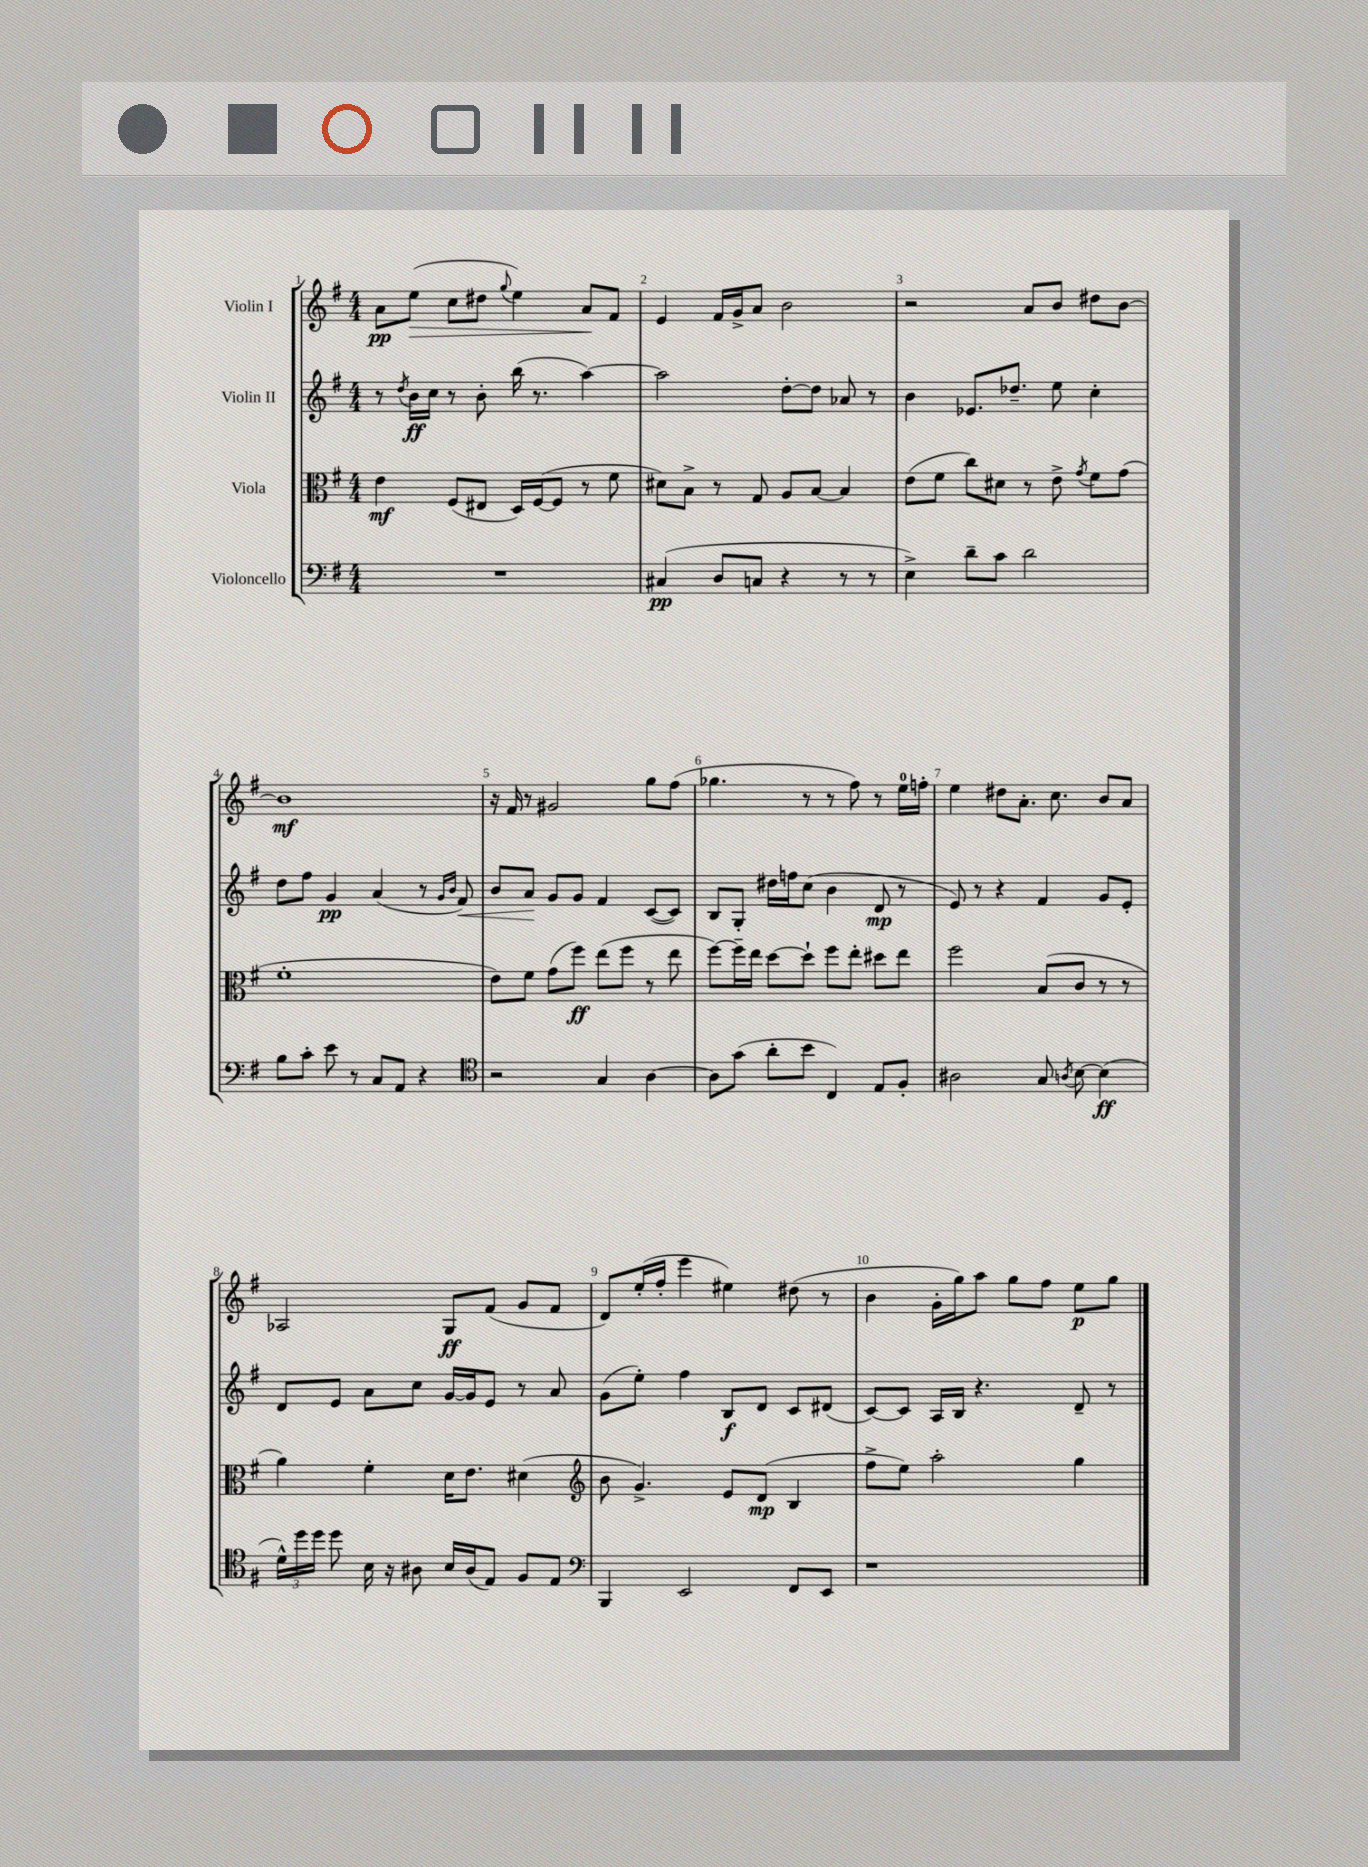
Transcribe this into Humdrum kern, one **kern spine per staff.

**kern	**dynam	**kern	**dynam	**kern	**dynam	**kern	**dynam
*part4	*part4	*part3	*part3	*part2	*part2	*part1	*part1
*staff4	*staff4	*staff3	*staff3	*staff2	*staff2	*staff1	*staff1
*I"Violoncello	*	*I"Viola	*	*I"Violin II	*	*I"Violin I	*
*clefF4	*	*clefC3	*	*clefG2	*	*clefG2	*
*k[f#]	*	*k[f#]	*	*k[f#]	*	*k[f#]	*
*M4/4	*	*M4/4	*	*M4/4	*	*M4/4	*
=1	=1	=1	=1	=1	=1	=1	=1
1r	.	4e\	mf	8r	.	8a\L	pp
.	.	.	.	8qdd/	.	.	.
!	!	!	!	!	!	!	!LO:HP:b
.	.	.	.	16b\LL	ff	(8ee\J	>
.	.	.	.	16cc\JJ	.	.	.
.	.	(8F#/L	.	8r	.	8cc\L	.
.	.	8E#X/J	.	8b'\	.	8dd#X\J	.
.	.	.	.	.	.	8qqgg/	.
.	.	16D/LL)	.	(16bb\	.	4ee\)	.
.	.	([16F#/J	.	8.r	.	.	.
.	.	8F#/J]	.	.	.	.	.
.	.	8r	.	[4aa\)	.	8a/L	.
.	.	8f#\	.	.	.	8f#/J	]
=2	=2	=2	=2	=2	=2	=2	=2
(4C#X/	pp	8d#X\L)	.	2aa\]	.	4e/	.
.	.	8B^\J	.	.	.	.	.
8D/L	.	8r	.	.	.	16f#/LL	.
.	.	.	.	.	.	16g^/J	.
8Cn/J	.	8G/	.	.	.	8a/J	.
4r	.	8A/L	.	[8dd'\L	.	2b\	.
.	.	[8B/J	.	8dd\J]	.	.	.
8r	.	4B/]	.	8a-X/	.	.	.
8r	.	.	.	8r	.	.	.
=3	=3	=3	=3	=3	=3	=3	=3
4E^\)	.	(8e\L	.	4b\	.	2r	.
.	.	8f#\J	.	.	.	.	.
8d~\L	.	8cc\L)	.	8.e-X/L	.	.	.
8c\J	.	8d#X\J	.	.	.	.	.
.	.	.	.	8.dd-X~/J	.	.	.
2d\	.	8r	.	.	.	8a/L	.
.	.	8e^\	.	8ee\	.	8b/J	.
.	.	8qg/	.	.	.	.	.
.	.	8f#\L	.	4cc'\	.	8dd#X\L	.
.	.	(8g\J	.	.	.	[8b\J	.
!!LO:LB:g=z
=4	=4	=4	=4	=4	=4	=4	=4
8B\L	.	1f#'	.	8dd\L	.	1b]	mf
8c'\J	.	.	.	8ff#\J	.	.	.
8e\	.	.	.	4g/	pp	.	.
8r	.	.	.	.	.	.	.
8C/L	.	.	.	(4a/	.	.	.
8AA/J	.	.	.	.	.	.	.
4r	.	.	.	8r	.	.	.
.	.	.	.	16qqg/LL	.	.	.
.	.	.	.	16qqb/JJ	.	.	.
!	!	!	!	!	!LO:HP:b	!	!
.	.	.	.	8f#/)	<	.	.
=5	=5	=5	=5	=5	=5	=5	=5
*clefC4	*	*	*	*	*	*	*
2r	.	8e\L)	.	8b/L	.	16r	.
.	.	.	.	.	.	16f#/	.
.	.	8f#\J	.	8a/J	.	8r	.
.	.	(8g\L	.	8g/L	[	2g#X/	.
.	.	8ff#\J)	ff	8g/J	.	.	.
4G/	.	(8ee\L	.	4f#/	.	.	.
.	.	8ff#\J	.	.	.	.	.
[4A\	.	8r	.	([8c/L	.	8gg\L	.
.	.	8ee\	.	8c/J])	.	(8ff#\J	.
=6	=6	=6	=6	=6	=6	=6	=6
8A\L]	.	[8ff#\L)	.	8B/L	.	4.gg-X\	.
(8g\J	.	16ff#~\L]	.	8G'/J	.	.	.
.	.	16ee\JJ	.	.	.	.	.
8a'\L	.	[8dd\L	.	16dd#X\LL	.	.	.
.	.	.	.	16ffn\J	.	.	.
8b\J	.	8dd`\J]	.	(8cc\J	.	8r	.
4C/)	.	8ff#\L	.	4b\	.	8r	.
.	.	8ee'\J	.	.	.	8ff#\)	.
8E/L	.	8dd#X\L	.	8d/	mp	8r	.
8F#'/J	.	8ee\J	.	8r	.	16ee\LL	.
.	.	.	.	.	.	16ffn'\JJ	.
=7	=7	=7	=7	=7	=7	=7	=7
2A#X\	.	2ff#\	.	8e/)	.	4ee\	.
.	.	.	.	8r	.	.	.
.	.	.	.	4r	.	8dd#X\L	.
.	.	.	.	.	.	8.a'\J	.
8G/	.	(8B/L	.	4f#/	.	.	.
.	.	.	.	.	.	8.cc\	.
8qAn/	.	.	.	.	.	.	.
[8B\	.	8c/J	.	.	.	.	.
(4B\]	ff	8r	.	8g/L	.	8b/L	.
.	.	8r	.	8e'/J	.	8a/J	.
!!LO:LB:g=z
=8	=8	=8	=8	=8	=8	=8	=8
24d^^\LL)	.	4a\)	.	8d/L	.	2A-X/	.
24dd\	.	.	.	.	.	.	.
24dd\JJ	.	.	.	.	.	.	.
8dd\	.	.	.	8e/J	.	.	.
16B\	.	4f#'\	.	8a\L	.	.	.
16r	.	.	.	.	.	.	.
8A#X\	.	.	.	8cc\J	.	.	.
16B/LL	.	16d\KL	.	[16g/LL	.	8G/L	ff
(16A#/J	.	8.e\J	.	16g/J]	.	.	.
8E/J)	.	.	.	8e/J	.	(8f#/J	.
8F#/L	.	(4d#X\	.	8r	.	8g/L	.
8E/J	.	.	.	8a/	.	8f#/J	.
=9	=9	=9	=9	=9	=9	=9	=9
*clefF4	*	*clefG2	*	*	*	*	*
4BBB/	.	8b\	.	(8g\L	.	8d/L)	.
.	.	4.g^/)	.	8ee'\J)	.	(16ee'/L	.
.	.	.	.	.	.	16ff#'/JJ	.
2EE/	.	.	.	4ff#\	.	4eee\	.
.	.	8e/L	.	8B/L	f	4ee#X\)	.
.	.	(8d/J	mp	8d/J	.	.	.
8FF#/L	.	4B/	.	8c/L	.	(8dd#X\	.
8EE/J	.	.	.	(8d#X/J	.	8r	.
=10	=10	=10	=10	=10	=10	=10	=10
1r	.	8ff#^\L	.	[8c/L)	.	4b\	.
.	.	8ee\J)	.	8c/J]	.	.	.
.	.	2aa'\	.	16A/LL	.	16g'\LL	.
.	.	.	.	16B/JJ	.	16gg\J)	.
.	.	.	.	4.r	.	8aa\J	.
.	.	.	.	.	.	8gg\L	.
.	.	.	.	.	.	8ff#\J	.
.	.	4gg\	.	8d~/	.	8ee\L	p
.	.	.	.	8r	.	8gg\J	.
==	==	==	==	==	==	==	==
*-	*-	*-	*-	*-	*-	*-	*-
